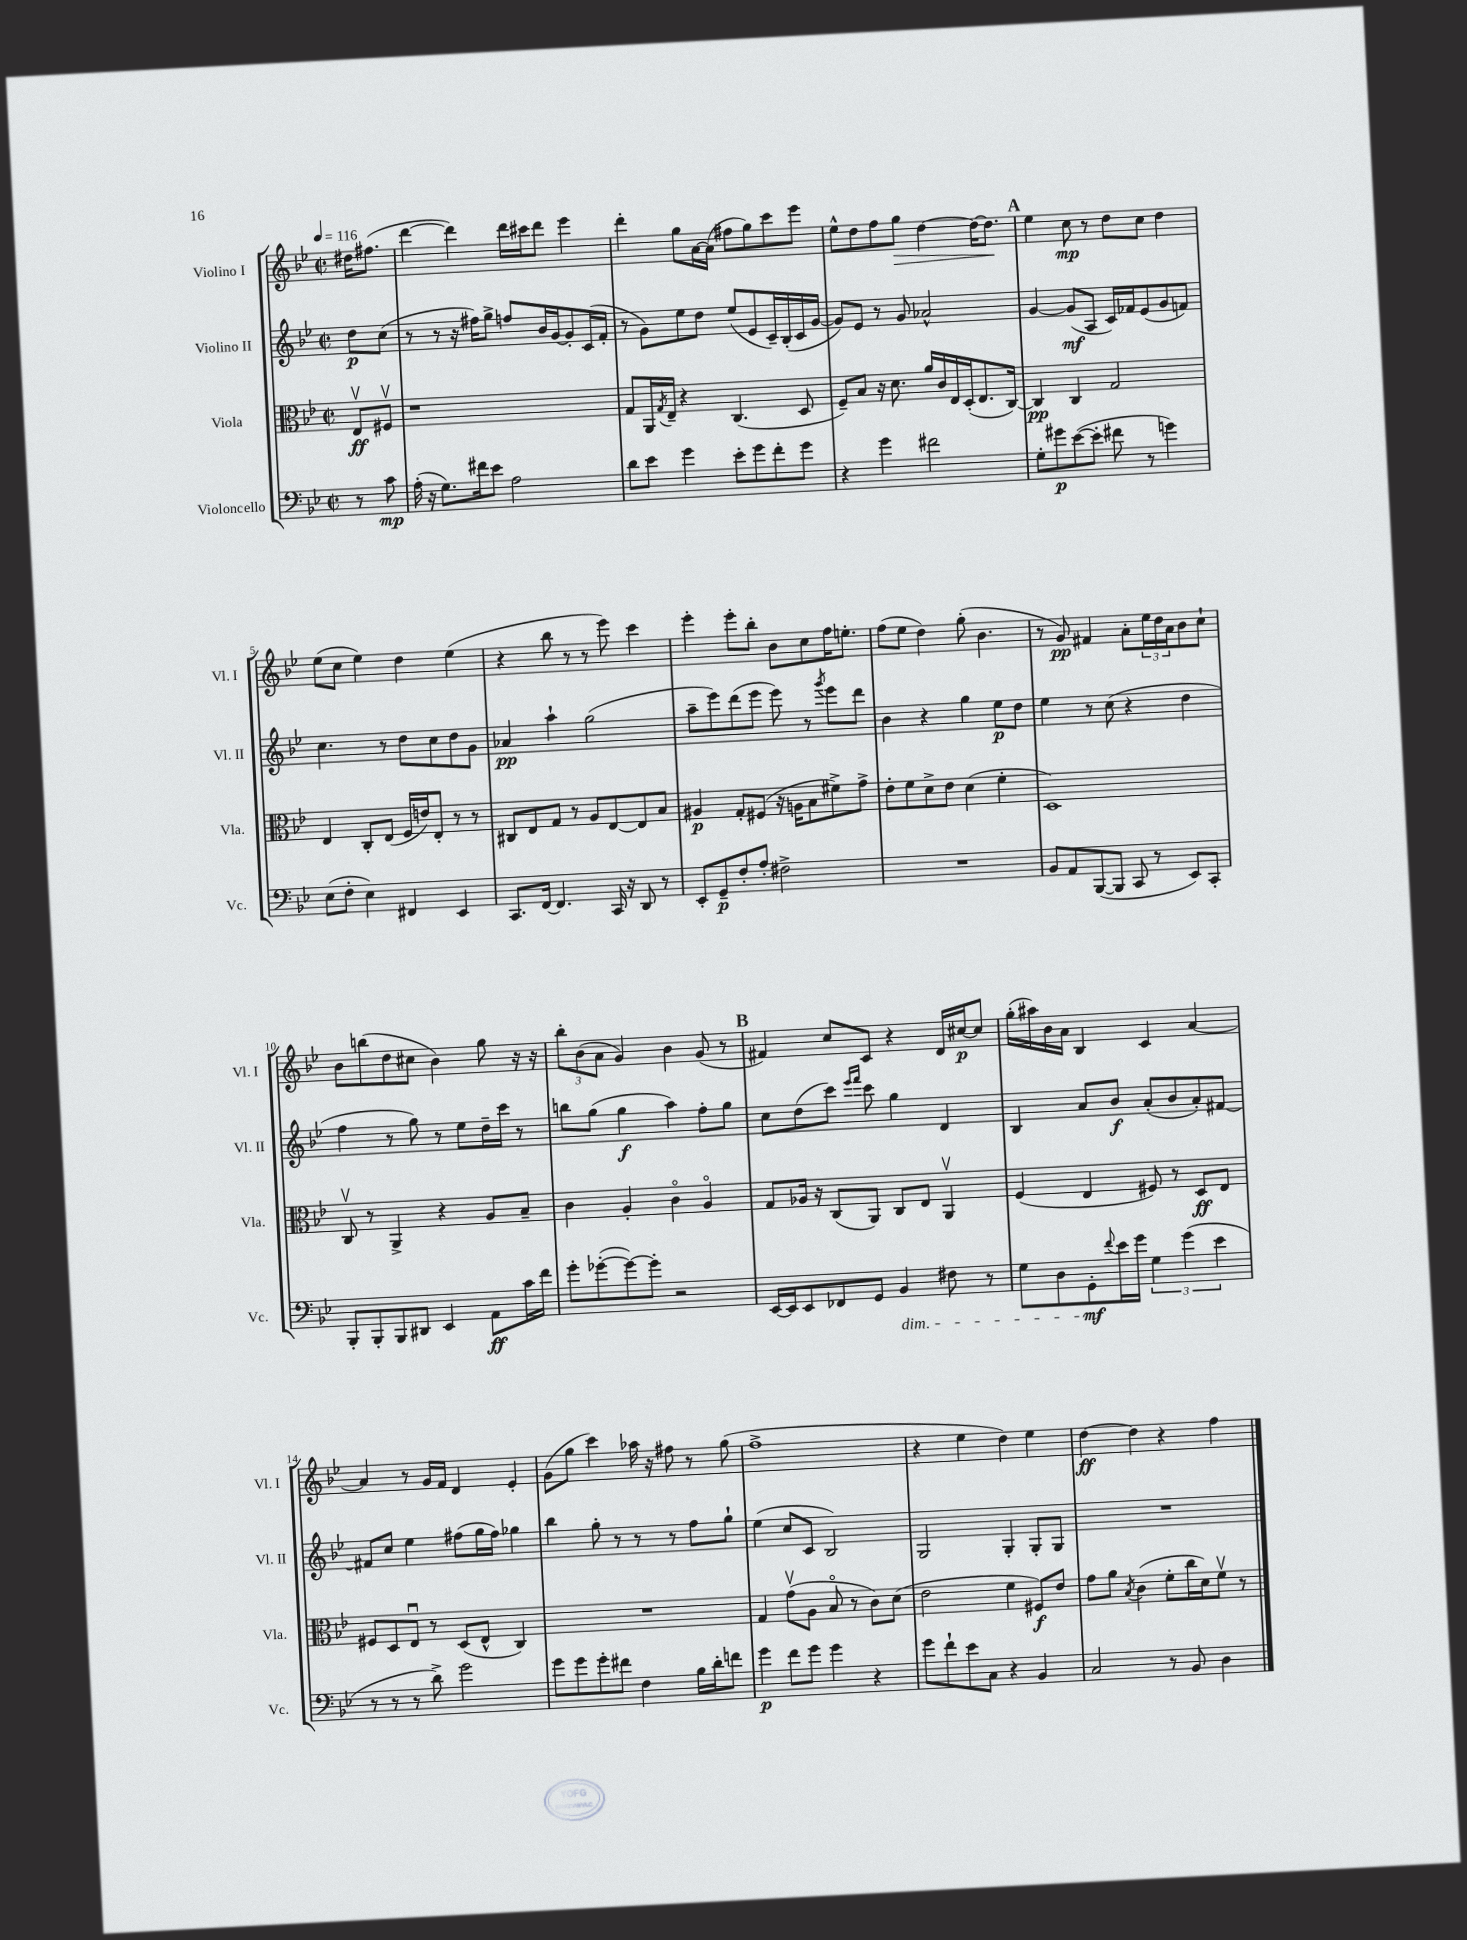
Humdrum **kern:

**kern	**kern	**kern	**kern
*staff4	*staff3	*staff2	*staff1
*clefF4	*clefC3	*clefG2	*clefG2
*k[b-e-]	*k[b-e-]	*k[b-e-]	*k[b-e-]
*M2/2	*M2/2	*M2/2	*M2/2
*met(c|)	*met(c|)	*met(c|)	*met(c|)
*MM116	*MM116	*MM116	*MM116
8r	8E-v/L	8dd\L	16dd#\LK
.	.	.	(8.ff#\J
8c\	8F#v/J	(8cc\J	.
=	=	=	=
(16A'\	1r	8r	[4ddd\
16r	.	.	.
8.G\L)	.	8r	.
.	.	16r	4ddd\])
16f#\k	.	16ff#\LK)	.
8e-\J	.	8gg^\J	.
2A\	.	8ff/L	16ddd\LL
.	.	.	16ccc#\J
.	.	16b-/L	8ddd\J
.	.	[16g/J	.
.	.	8g'/]	4eee-\
.	.	(16c/L	.
.	.	16f'/JJ	.
=	=	=	=
8d\L	8G/L	8r	4ddd'\
8e-\J	16AA/L	8g\L)	.
.	8qG/	.	.
.	16E-~/JJ	.	.
4g\	4r	8ee-\	8gg\L
.	.	8dd\J	[16a\L
.	.	.	(16a\]JJ
8e-'\L	(4.C/	(8ee-/L	8ff#\L
8g\	.	8e-/	8gg\)
8f'\	.	16c~/L)	8ccc\
.	.	(16B-'/	.
8g\J	8D/	16c/	8eee-\J
.	.	[16g/JJ	.
=	=	=	=
4r	8F~/L)	8g/]L)	8ee-^^\L
.	8B-/J	8e-/J	8dd\
4g\	16r	8r	8ff\
.	8.d\	.	.
.	.	8g/	8gg\J
2f#\	16a/LL	2a-^^/	[4dd\
.	16c/	.	.
.	16E-/	.	.
.	(16D'/J	.	.
.	8.E-/	.	16dd\_LK
.	.	.	8.dd\]J
.	[16C/Jk)	.	.
=	=	=	=
8G'\L	4C/]	[4g/	4ee-\
8g#\	.	.	.
([8e-\	4C/	(8g/]L	8cc\
8e-'\]J	.	8A/J	8r
8f#\	2G/	16c/LL)	8dd\L
.	.	16f-/J	.
8r	.	(8e-/	8cc\J
4g\)	.	8g/	4dd\
.	.	8f/J)	.
=	=	=	=
(8E-\L	4E-/	4.cc\	(8ee-\L
8F'\J	.	.	8cc\J
4E-\)	8C'/L	.	4ee-\)
.	(8E-/J	8r	.
4FF#/	16F/LL	8dd\L	4dd\
.	16e/J)	.	.
.	8E-'/J	8cc\	.
4EE-/	8r	8dd\	(4ee-\
.	8r	8g\J	.
=	=	=	=
8.CC/L	8C#/L	4a-/	4r
.	8E-/	.	.
[16FF/Jk	.	.	.
4.FF/]	8G/J	4aa`\	8bb-\
.	8r	.	8r
.	8A/L	(2gg\	8r
16CC/	[8E-/	.	8eee-\)
16r	.	.	.
8DD/	8E-/]	.	4ccc\
8r	8B-/J	.	.
=	=	=	=
8EE-'/L	4A#/	8aa~\L	4eee-'\
8GG~/	.	8eee-\)	.
8F'/	8G'/L	(8ddd\	8eee-'\L
8A'/J	(8F#/J	8eee-\J	8bb-'\J
2F#^\	16r	8eee-\)	8b-\L
.	16A\LK	.	.
.	8B-\	8r	8cc\
.	.	8qggg/	.
.	8f#^\)	8eee-\L	16ff\K
.	.	.	8.ee'\J
.	8g^\J	8ddd\J	.
=	=	=	=
1r	8e-'\L	4b-\	(8ff\L
.	8f\	.	8ee-\J
.	8d^\	4r	4dd\)
.	8e-\J	.	.
.	(4d\	4gg\	(8gg'\
.	.	.	4.b-\
.	4f'\	8ee-\L	.
.	.	8dd\J	.
=	=	=	=
8BB-/L	1D)	4ee-\	8r
8AA/	.	.	8g/)
([8BBB-/	.	8r	4f#/
8BBB-/]J	.	(8cc\	.
8CC/	.	4r	8a'\L
8r	.	.	24ee-\L
.	.	.	24dd\
.	.	.	24a\J
8EE-/L)	.	4dd\	8b-\
8CC'/J	.	.	8cc`\J
=	=	=	=
8BBB-'/L	8Cv/	4ff\	8b-\L
8BBB-'/	8r	.	(8bb\
8BBB-/	4AA^/	8r	8dd\
8DD#/J	.	8gg\)	8cc#\J
4EE-/	4r	8r	4b-\)
.	.	8ee-\L	.
8AA\L	8A/L	16dd~\L	8gg\
.	.	16ccc\JJ	.
16c\L	8B-~/J	8r	16r
16f\JJ	.	.	16r
=	=	=	=
8g'\L	4c\	8bb\L	12bb-'\L
.	.	.	(12b-\
([8g-'\	.	(8gg\J	.
.	.	.	12a\J
8g-\_)	4A'/	4gg\	4g/)
8g-'\]J	.	.	.
2r	4co\	4aa\)	4b-\
.	4Ao/	8ff'\L	(8g/
.	.	8gg\J	8r
=	=	=	=
[16EE-/LL	8G/L	8cc\L	4f#/)
16EE-/]J	.	.	.
8EE-/	16A-/Jk	(8dd\	.
.	16r	.	.
8FF-/	(8C/L	8ccc\J)	8cc/L
.	.	16qqeee-/LL	.
.	.	16qqfff/JJ	.
8GG/J	8AA/J)	8ccc\	8c/J
4BB-/	8C/L	4gg\	4r
.	8E-/J	.	.
8F#\	4AAv/	4d/	16d/LL
.	.	.	[16cc#/J
8r	.	.	8cc#/]J
=	=	=	=
8G\L	(4F/	4B-/	(16gg'\LL
.	.	.	16aa#\)
8D\	.	.	16b-\
.	.	.	16a\JJ
8GG'\	4E-/	8a/L	4B-/
8qqf/	.	.	.
16e-\L	.	8b-/J	.
16g\JJ	.	.	.
6G\	8F#/)	(8a'/L	4c/
.	8r	8b-/	.
(6g\	.	.	.
.	8D/L	8a'/)	[4a/
6e-\	.	.	.
.	8E-/J	[8f#/J	.
=	=	=	=
8r	8F#/L	8f#/]L	4a/]
8r	8D/	8cc/J	.
8r	8E-u/J	4ee-\	8r
8d^\)	8r	.	16g/LL
.	.	.	16f/JJ
2g\	(8D/L	(8ff#\L	4d/
.	8E-^^/J	16gg\L	.
.	.	16ff#\JJ)	.
.	4C/)	4gg-\	4e-'/
=	=	=	=
8g\L	1r	4bb-\	(8g\L
8g\	.	.	8gg\J
8g'\	.	8gg'\	4ccc\)
8f#\J	.	8r	.
4F\	.	8r	16aa-\
.	.	.	16r
.	.	8r	8ff#\
16B-\LL	.	8ff\L	8r
16d'\J	.	.	.
8f\J	.	8gg`\J	(8gg\
=	=	=	=
4g\	4G/	(4ee-\	1ff^
8f\L	(8gv\L	8cc/L	.
8g\J	8A\J	8c/J	.
4g\	8B-o/	2B-/)	.
.	8r	.	.
4r	8c\L)	.	.
.	(8d\J	.	.
=	=	=	=
8g\L	2e-\	2G/	4r
8f`\	.	.	.
8e-\	.	.	4ee-\
8C\J	.	.	.
4r	4f\	4G'/	4dd\)
4BB-/	8F#/L)	8G'/L	4ee-\
.	8e-/J	8G/J	.
=	=	=	=
2C/	8g\L	1r	[4dd\
.	8a\J	.	.
.	8qB-/	.	.
.	(4c\	.	4dd\]
8r	8f'\L	.	4r
8BB-/	16cc\L	.	.
.	16d\J)	.	.
4D\	8fv\J	.	4ff\
.	8r	.	.
==	==	==	==
*-	*-	*-	*-
